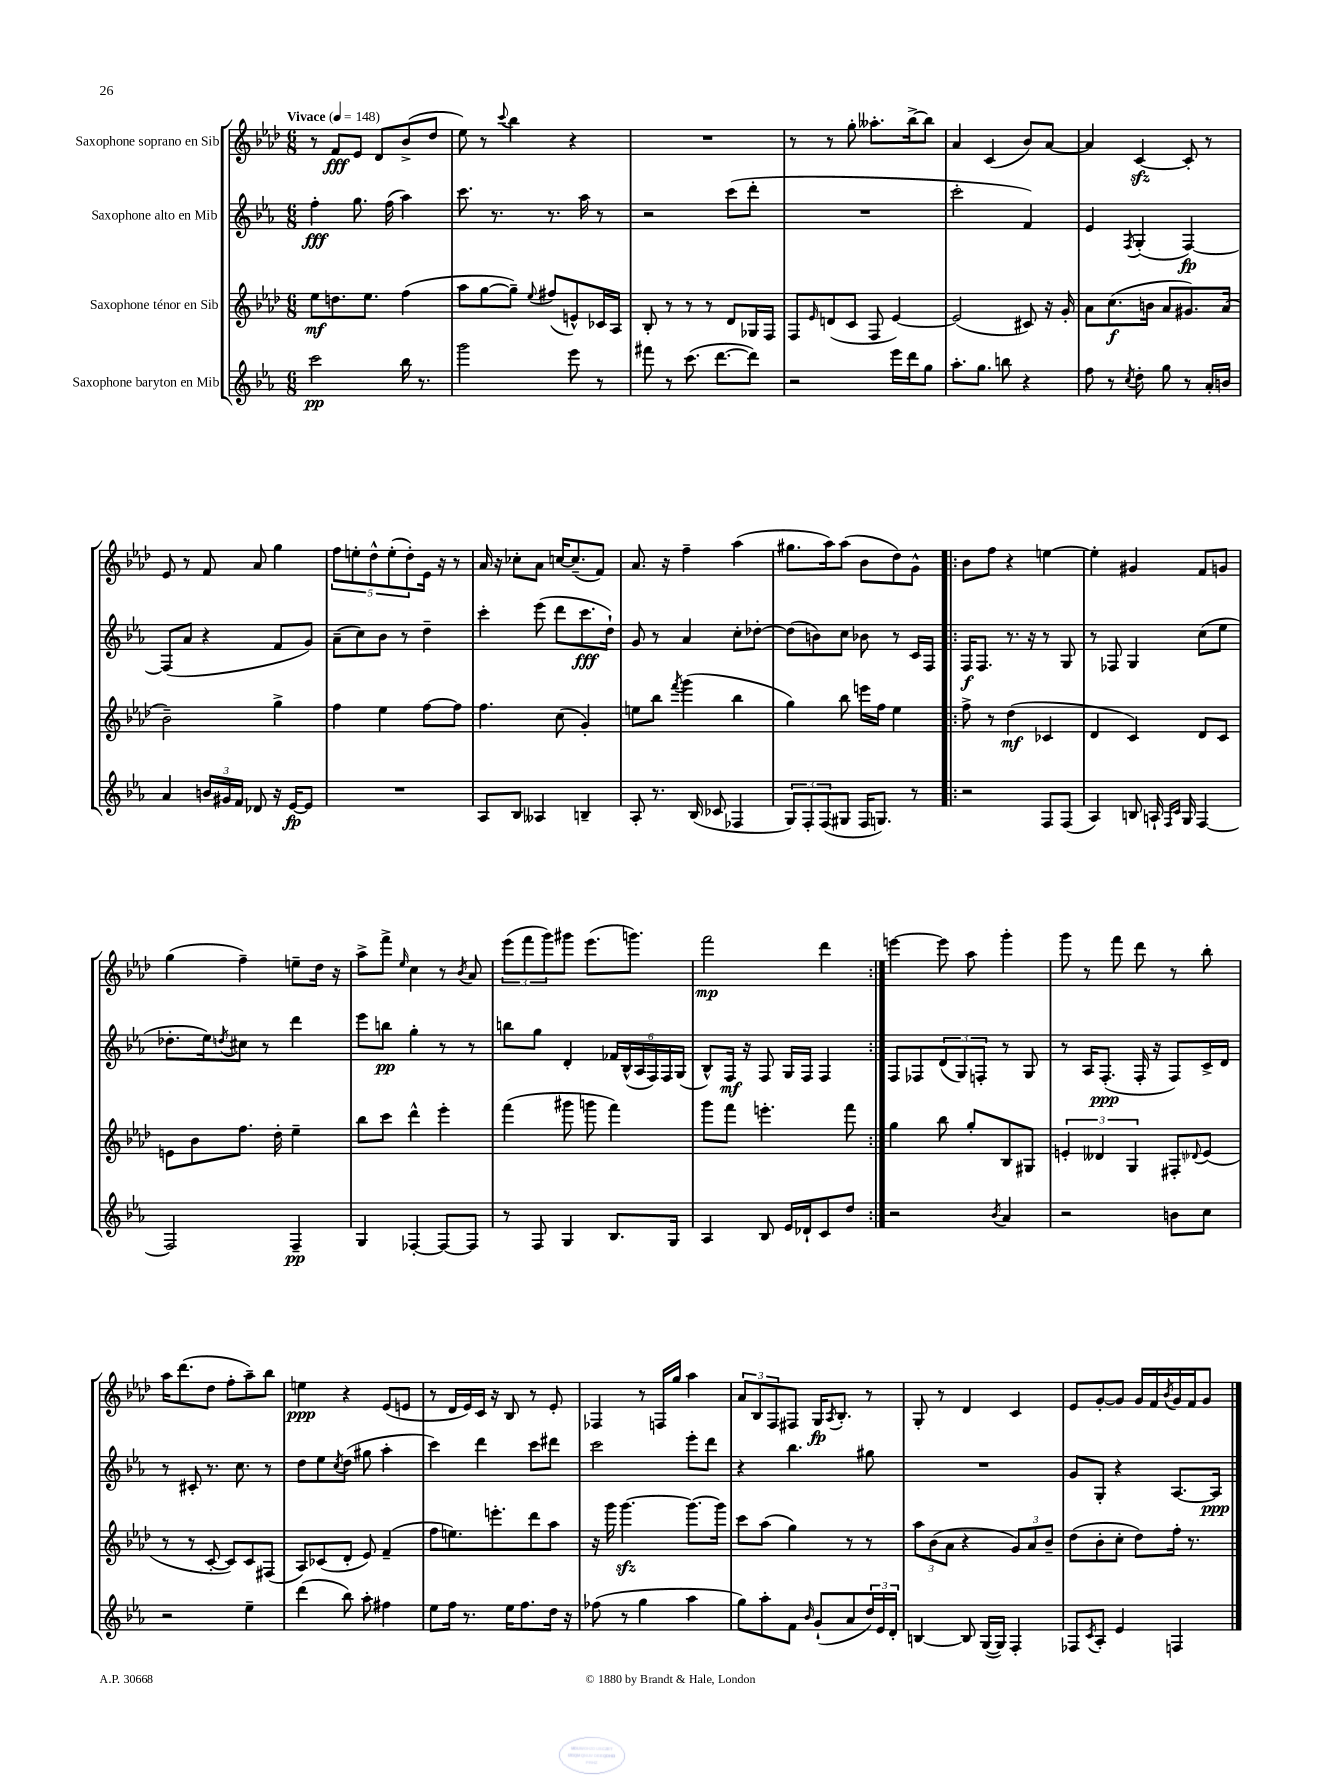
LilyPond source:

<<
\new StaffGroup <<
\new Staff = "s0" \with { instrumentName = "Saxophone soprano en Sib" } {
    \clef treble \key aes \major \numericTimeSignature \time 6/8 \tempo "Vivace" 4 = 148
    r8 f'8\fff ees'8 des'8 bes'8->( des''8 |
    ees''8) r8 \appoggiatura { c'''8 } bes''4 r4 |
    R2. |
    r8 r8 g''8-. aeses''8.-. bes''16~-> bes''8 |
    aes'4 c'4( bes'8) aes'8~ |
    aes'4 c'4~\sfz c'8-. r8 |
    ees'8 r8 f'8 aes'8 g''4 |
    \tuplet 5/4 { f''8 e''8-. des''8-^ e''8-.( des''8-.) } ees'16 r16 r8 |
    aes'16 r16 ces''8-. aes'8 c''16~ c''8.--( f'8) |
    aes'8. r16 f''4-- aes''4( |
    gis''8. aes''16) aes''8( bes'8 des''8) g'8-^ |
    \repeat volta 2 { bes'8 f''8 r4 e''4~ |
    e''4-. gis'4 f'8 g'8 |
    g''4( f''4--) e''8-- des''16 r16 |
    aes''8-> f'''8-> \grace { ees''16 } c''4 r8 \acciaccatura { bes'8 } aes'8 |
    \tuplet 3/2 { ees'''8( f'''8 g'''8) } gis'''8 ees'''8.( g'''8.) |
    f'''2\mp des'''4 | }
    e'''4~ e'''8 aes''8 g'''4-. |
    g'''8 r8 f'''8 des'''8 r8 bes''8-. |
    aes''16 des'''8.( des''8 f''8-. aes''8--) bes''8 |
    e''4\ppp r4 ees'8( e'8 |
    r8 des'16 ees'16) c'16 r16 bes8 r8 ees'8-. |
    fes4 r8 f16 g''16 aes''4 |
    \tuplet 3/2 { aes'8 bes8 f8 } fis8 g16\fp \acciaccatura { aes8 } bes8.-. r8 |
    g8-. r8 des'4 c'4 |
    ees'8 g'8~-. g'8 g'16 f'16 \acciaccatura { bes'8 } g'16 f'16 g'8 \bar "|." |
}
\new Staff = "s1" \with { instrumentName = "Saxophone alto en Mib" } {
    \clef treble \key ees \major \numericTimeSignature \time 6/8
    f''4-.\fff g''8. f''16( aes''4) |
    c'''8. r8. r8. aes''16 r8 |
    r2 c'''8( d'''8-. |
    R2. |
    c'''2-. f'4) |
    ees'4 \acciaccatura { f8 } g4-.( f4~\fp) |
    f8( aes'8 r4 f'8 g'8) |
    aes'8--( c''8) bes'8 r8 d''4-- |
    c'''4-. ees'''8( d'''8 c'''8.\fff d''16-!) |
    g'8 r8 aes'4 c''8-. des''8~-. |
    des''8( b'8) c''8 bes'8 r8 c'16 f16 |
    \repeat volta 2 { f16\f f8. r8. r16 r8 g8 |
    r8 fes8 g4 c''8( ees''8 |
    des''8.-. ees''16) \acciaccatura { d''8 } cis''8 r8 d'''4 |
    ees'''8 b''8\pp g''4-. r8 r8 |
    b''8 g''8 d'4-. \tuplet 6/4 { fes'16 bes16-^( aes16 f16) f16 g16( } |
    bes8-^) f16\mf r16 f8 g16 f16 f4 | }
    f8 fes8 \tuplet 3/2 { d'8( g8) f8-. } r8 g8 |
    r8 aes16 f8.-.\ppp( f16-. r16 f8) c'16-> d'16 |
    r8 cis'8-. r8. c''8. r8 |
    d''8 ees''8 \acciaccatura { c''8 } d''8( gis''8 aes''4-. |
    c'''4) d'''4 c'''8 dis'''8 |
    c'''2 ees'''8-. d'''8 |
    r4 bes''4. gis''8 |
    R2. |
    g'8 g8-. r4 aes8.~ aes16\ppp \bar "|." |
}
\new Staff = "s2" \with { instrumentName = "Saxophone ténor en Sib" } {
    \clef treble \key aes \major \numericTimeSignature \time 6/8
    ees''8\mf d''8. ees''8. f''4( |
    aes''8 g''8~ g''8--) \appoggiatura { ees''8 } fis''8( e'8-^) ces'16 aes16 |
    bes8-. r8 r8 r8 des'8 ges16 f16 |
    f8 \grace { ees'16 } d'8( c'8 f8 ees'4~) |
    ees'2( cis'8) r16 g'16-. |
    aes'8 c''8.\f( b'16 aes'8 gis'8.) aes'16( |
    bes'2--) g''4-> |
    f''4 ees''4 f''8~ f''8 |
    f''4. c''8( g'4-.) |
    e''8 bes''8 \acciaccatura { f'''8 } g'''4( bes''4 |
    g''4) bes''8 e'''16 f''16 ees''4 |
    \repeat volta 2 { f''8-> r8 des''4\mf( ces'4 |
    des'4 c'4) des'8 c'8 |
    e'8 bes'8 f''8. des''16-. ees''4-- |
    bes''8 c'''8 des'''4-^ ees'''4-. |
    f'''4( gis'''8 g'''8 f'''4) |
    g'''8 f'''8 e'''4.-. f'''8 | }
    g''4 bes''8 g''8-. bes8 gis8 |
    \tuplet 3/2 { e'4-. deses'4 g4 } fis8-. \appoggiatura { des'8 } e'8( |
    r8 r8 c'8~-. c'8) c'8 fis8( |
    aes8) ces'8( des'8-. ees'8) f'4--( |
    f''8 e''8.) e'''8.-. des'''8 aes''8 |
    r16 g'''16 g'''4.~\sfz g'''8.~ g'''16 |
    c'''8 aes''8( g''4) r8 r8 |
    \tuplet 3/2 { aes''8 bes'8( aes'8 } r4 \tuplet 3/2 { g'8) aes'8 bes'8-- } |
    des''8( bes'8-. c''8-. des''8) f''16-. r8. \bar "|." |
}
\new Staff = "s3" \with { instrumentName = "Saxophone baryton en Mib" } {
    \clef treble \key ees \major \numericTimeSignature \time 6/8
    c'''2\pp bes''16 r8. |
    g'''2 ees'''8 r8 |
    fis'''8 r8 c'''8.( d'''8.~ d'''8) |
    r2 ees'''16 d'''16 g''8 |
    aes''8.-. g''8. b''8 r4 |
    f''8 r8 \acciaccatura { c''8 } d''8-. g''8 r8 aes'16-. b'16 |
    aes'4 \tuplet 3/2 { b'16 gis'16 f'16 } des'8 r16 ees'16~\fp ees'8 |
    R2. |
    aes8 bes8 aeses4 b4-- |
    aes8-. r8. bes16( ces'8 fes4 |
    \tuplet 3/2 { g8) f8-. f8( } gis8 f16 g8.) r8 |
    \repeat volta 2 { r2 f8 f8( |
    aes4) b8 a16-! \grace { f16 c'16 } g16 f4~ |
    f2 f4--\pp |
    g4 fes4~-. fes8~ fes8 |
    r8 f8 g4 bes8. g16 |
    aes4 bes8 ees'16 des'16-! c'8 d''8 | }
    r2 \acciaccatura { bes'8 } aes'4 |
    r2 b'8 c''8 |
    r2 ees''4-- |
    d'''4( bes''8) aes''8-. fis''4 |
    ees''8 f''16 r8. ees''16 f''8. d''16 r16 |
    fes''8( r8 g''4 aes''4 |
    g''8) aes''8-. f'8 \grace { bes'16 } g'8-!( aes'8 \tuplet 3/2 { d''16) ees'16 d'16-. } |
    b4~ b8 g16~( g16) f4-. |
    fes8 \acciaccatura { c'8 } aes8-. ees'4 f4 \bar "|." |
}
>>
>>
\layout { \context { \Score \remove "Bar_number_engraver" } }
